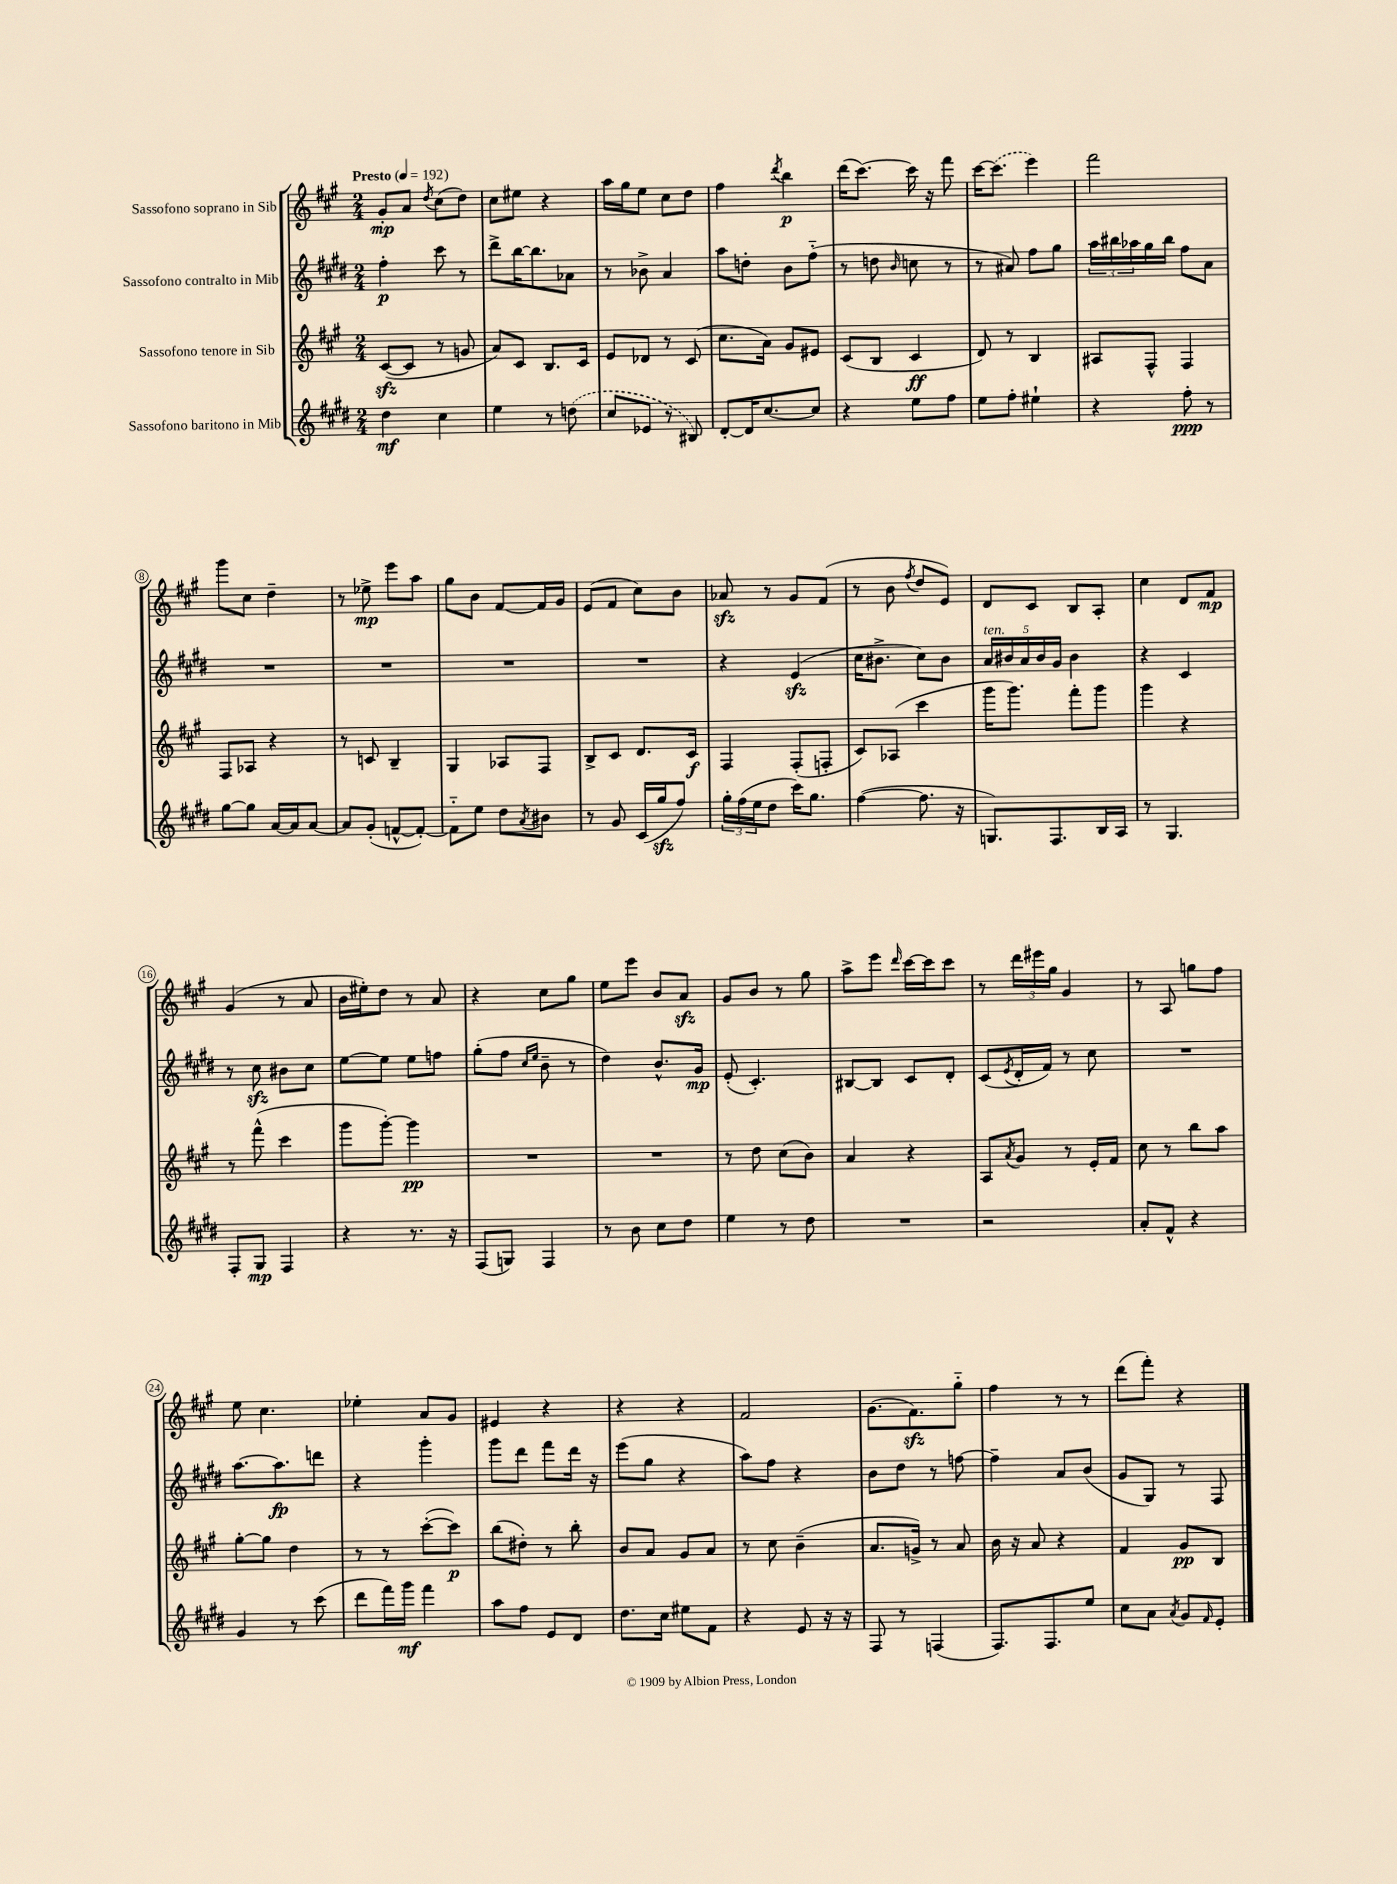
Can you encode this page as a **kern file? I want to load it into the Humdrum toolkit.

**kern	**kern	**kern	**kern
*staff4	*staff3	*staff2	*staff1
*clefG2	*clefG2	*clefG2	*clefG2
*k[f#c#g#d#]	*k[f#c#g#]	*k[f#c#g#d#]	*k[f#c#g#]
*M2/4	*M2/4	*M2/4	*M2/4
*MM192	*MM192	*MM192	*MM192
4dd#\	([8c#/L	4ff#'\	8g#'/L
.	8c#/]J	.	8a/J
.	.	.	8qdd/
4cc#\	8r	8ccc#\	(8cc#\L
.	8g/	8r	8dd\J)
=	=	=	=
4ee\	8a/L)	8ddd#^\L	8cc#\L
.	8c#/J	[16bb\K	8ee#\J
.	.	8.bb\]	.
8r	8.B/L	.	4r
(8dd\	.	8a-\J	.
.	16c#/Jk	.	.
=	=	=	=
8cc#/L	8e/L	8r	16aa\LL
.	.	.	16gg#\J
8e-/J	8d-/J	8b-^\	8ee\J
8r	8r	4a/	8cc#\L
8B#/)	(8c#/	.	8dd\J
=	=	=	=
[8d#'/L	8.cc#\L	8aa\L	4ff#\
16d#/]K	.	8dd'\J	.
[8.cc#/	16a\Jk)	.	.
.	.	.	8qddd/
.	8g#/L	8b\L	4bb\
8cc#/]J	8e#/J	(8ff#'~\J	.
=	=	=	=
4r	(8c#/L	8r	(16ddd\LK
.	.	.	[8.ccc#\J)
.	8B/J	8dd\	.
.	.	16qqb/	.
8ee\L	4c#/	8cc\	16ccc#\]
.	.	.	16r
8ff#\J	.	8r	8fff#\
=	=	=	=
8ee\L	8d/)	8r	[16ccc#\LK
.	.	.	(8.ccc#\]J
8ff#'\J	8r	8a#/)	.
4ee#`\	4B/	8ff#\L	4eee\)
.	.	8gg#\J	.
=	=	=	=
4r	8A#/L	24aa\LL	2fff#\
.	.	24bb#\	.
.	.	24aa-\	.
.	8F#^^/J	16gg#\	.
.	.	16bb#\JJ	.
8ff#'\	4F#/	8ff#\L	.
8r	.	8a\J	.
=	=	=	=
[8gg#\L	8F#/L	2r	8ggg#\L
8gg#\]J	8A-/J	.	8cc#\J
[16a/LL	4r	.	4dd~\
16a/]J	.	.	.
[8a/J	.	.	.
=	=	=	=
8a/]L	8r	2r	8r
(8g#'/J	8c/	.	8ee-^\
[8f^^/L	4B~/	.	8eee\L
8f'/_J)	.	.	8aa\J
=	=	=	=
8f'~\]L	4G#/	2r	8gg#\L
8ee\J	.	.	8b\J
8dd#\L	8A-/L	.	[8f#/L
8qa/	.	.	.
8b#\J	8F#/J	.	16f#/]L
.	.	.	16g#/JJ
=	=	=	=
8r	8B^/L	2r	(8e/L
8g#/	8c#/J	.	8f#/J
(16c#/LL	8.d/L	.	8cc#\L)
16gg#/J	.	.	.
8ff#/J)	.	.	8b\J
.	16c#/Jk	.	.
=	=	=	=
24gg#'\LL	4F#/	4r	8a-/
(24ff#\	.	.	.
24ee\J	.	.	.
8dd#\J	.	.	8r
16ccc#\LK)	(8F#'/L	(4e/	8g#/L
8.gg#\J	.	.	.
.	8F'/J	.	(8f#/J
=	=	=	=
([4ff#\	8c#/L)	16cc#\LK	8r
.	.	8.b#^\J	.
.	(8A-/J	.	8b\
.	.	.	8qff#/
8.ff#\]	4ccc#\	8cc#\L)	8dd/L
.	.	8b#\J	8e/J)
16r	.	.	.
=	=	=	=
8.G/L)	16ggg#\LK	20a/LL	8d/L
.	.	20b#/	.
.	8.ggg#\J)	.	.
.	.	20a/	.
.	.	.	8c#/J
.	.	20b#/	.
8.F#/	.	.	.
.	.	20g#/JJ	.
.	8fff#'\L	4b#\	8B/L
16B/L	8ggg#\J	.	8A'/J
16A/JJ	.	.	.
=	=	=	=
8r	4ggg#\	4r	4cc#\
4.G#/	.	.	.
.	4r	4c#/	8d/L
.	.	.	8f#/J
=	=	=	=
8F#'/L	8r	8r	(4g#/
8G#/J	(8fff#^^\	8cc#\	.
4F#/	4ccc#\	8b#\L	8r
.	.	8cc#\J	8a/
=	=	=	=
4r	8ggg#\L	[8ee\L	16b\LL
.	.	.	16ee#'\J)
.	[8ggg#'\J)	8ee\]J	8dd\J
8.r	4ggg#\]	8ee\L	8r
.	.	8ff\J	8a/
16r	.	.	.
=	=	=	=
(8F#/L	2r	(8gg#'\L	4r
8G/J)	.	8ff#\J	.
.	.	16qqcc#/LL	.
.	.	16qqee/JJ	.
4F#/	.	8b~\	8cc#\L
.	.	8r	8gg#\J
=	=	=	=
8r	2r	4dd#\)	8ee\L
8b\	.	.	8eee\J
8cc#\L	.	8.b^^/L	8b/L
8dd#\J	.	.	8a/J
.	.	16g#/Jk	.
=	=	=	=
4ee\	8r	(8e'/	8g#/L
.	8dd\	4.c#'/)	8b/J
8r	(8cc#\L	.	8r
8dd#\	8b\J)	.	8gg#\
=	=	=	=
2r	4a/	[8B#/L	8aa^\L
.	.	8B#/]J	8eee\J
.	.	.	16qqddd/
.	4r	8c#/L	[16ccc#\LL
.	.	.	16ccc#\]J
.	.	8d#'/J	8ccc#\J
=	=	=	=
2r	8A/L	(8c#/L	8r
.	8qa/	8qe/	.
.	8g#/J	16d#'/L	24ddd\LL
.	.	.	24eee#\
.	.	16f#/JJ)	.
.	.	.	24gg#\JJ
.	8r	8r	4g#/
.	16e'/LL	8cc#\	.
.	16f#/JJ	.	.
=	=	=	=
8a'/L	8cc#\	2r	8r
8f#^^/J	8r	.	8A/
4r	8bb\L	.	8gg\L
.	8aa\J	.	8ff#\J
=	=	=	=
4g#/	[8gg#'\L	[8.aa\L	8ee\
.	8gg#\]J	.	4.cc#\
.	.	8.aa\]	.
8r	4dd\	.	.
(8ccc#\	.	8ddd\J	.
=	=	=	=
8ddd#\L	8r	4r	4ee-'\
16fff#\L)	8r	.	.
16ggg#\JJ	.	.	.
4fff#\	([8ccc#'\L	4ggg#'\	8a/L
.	8ccc#\]J)	.	8g#/J
=	=	=	=
8aa\L	(8bb\L	8ggg#\L	4e#/
8ff#\J	8dd#'\J)	8ddd#\J	.
8e/L	8r	8fff#\L	4r
8d#/J	8bb'\	16ddd#\Jk	.
.	.	16r	.
=	=	=	=
8.dd#\L	8b/L	(8eee\L	4r
.	8a/J	8gg#\J	.
16cc#\Jk	.	.	.
8ee#\L	8g#/L	4r	4r
8f#\J	8a/J	.	.
=	=	=	=
4r	8r	8aa\L)	2f#/
.	8cc#\	8ff#\J	.
8e/	(4b~\	4r	.
16r	.	.	.
16r	.	.	.
=	=	=	=
8F#/	8.a/L	8b\L	(8.g#\L
8r	.	8dd#\J	.
.	16g^/Jk)	.	8.f#\)
(4F/	8r	8r	.
.	8a/	[8ff\	8gg#'~\J
=	=	=	=
8.F#/L)	16b\	4ff~\]	4ff#\
.	16r	.	.
.	8a/	.	.
8.F#/	.	.	.
.	4r	8a/L	8r
8ee/J	.	(8b/J	8r
=	=	=	=
8cc#\L	4f#/	8g#/L	(8ddd\L
8a\J	.	8G#/J)	8fff#'\J)
8qa/	.	.	.
8g#/L	8g#/L	8r	4r
16qqf#/	.	.	.
8e'/J	8B/J	8F#/	.
==	==	==	==
*-	*-	*-	*-
